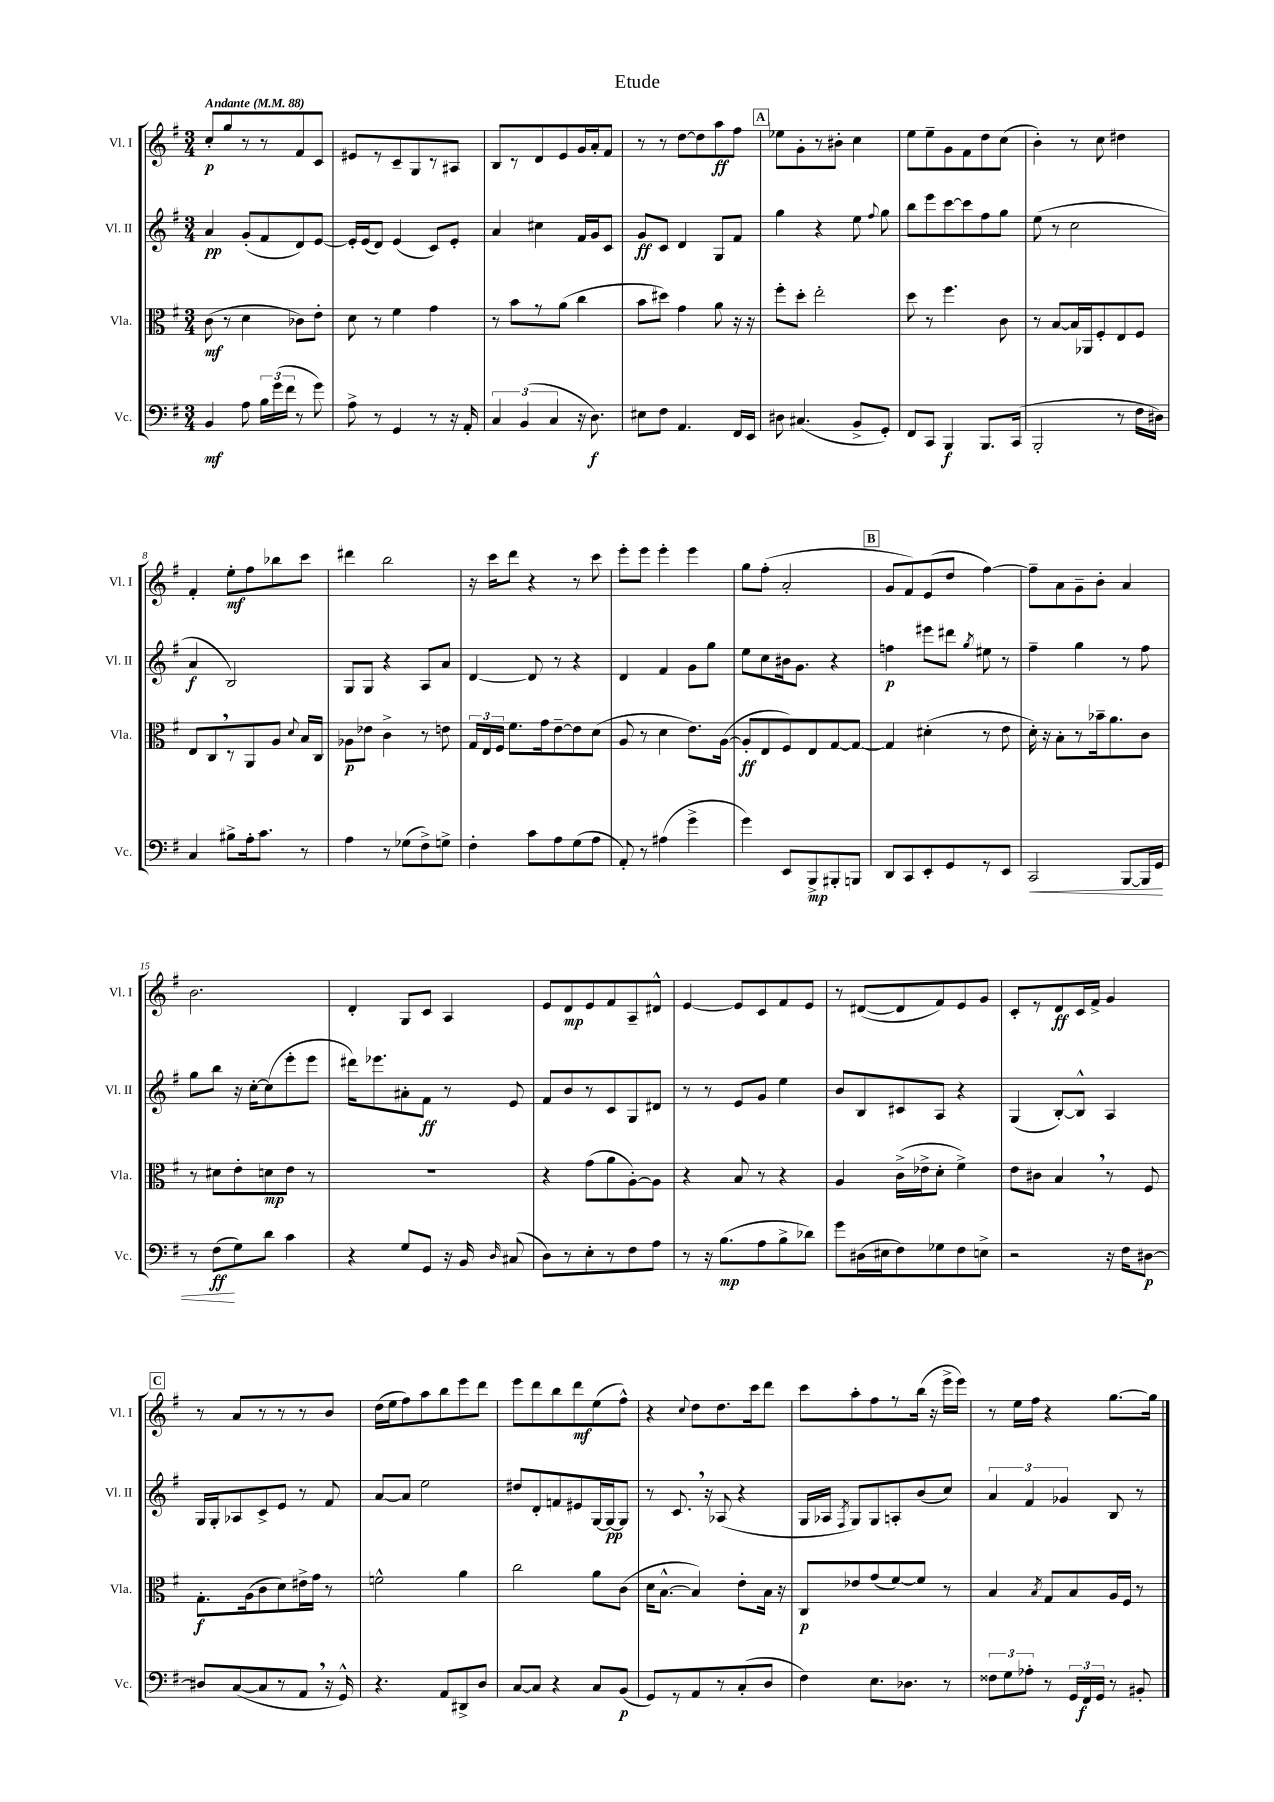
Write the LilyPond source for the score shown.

\header { title = "Etude" }
<<
\new StaffGroup <<
\new Staff = "s0" \with { instrumentName = "Vl. I" shortInstrumentName = "Vl. I" } {
    \clef treble \key g \major \numericTimeSignature \time 3/4 \tempo "Andante" 4 = 88
    \autoBeamOff c''8[-.\p g''8 r8 r8 fis'8 c'8] |
    eis'8[ r8 c'8-- g8 r8 ais8] |
    b8[ r8 d'8 e'8 g'16 a'16-. fis'8] |
    r8 r8 d''8[~ d''8 a''8\ff fis''8] |
    \mark \markup { \box "A" } ees''8[ g'8-. r8 bis'8]-. c''4 |
    e''8[ e''8-- g'8 fis'8 d''8 c''8]( |
    b'4-.) r8 c''8 dis''4 |
    fis'4-. e''8[-.\mf fis''8 bes''8 c'''8] |
    dis'''4 b''2 |
    r16 c'''16[ d'''8] r4 r8 c'''8 |
    e'''8[-. e'''8] e'''4-. e'''4 |
    g''8[ fis''8]-.( a'2-. |
    \mark \markup { \box "B" } g'8[ fis'8) e'8( d''8] fis''4~) |
    fis''8[-- a'8 g'8-- b'8]-. a'4 |
    b'2. |
    d'4-. g8[ c'8] a4 |
    e'8[ d'8\mp e'8 fis'8 a8-- dis'8]-^ |
    e'4~ e'8[ c'8 fis'8 e'8] |
    r8 dis'8[~( dis'8 fis'8) e'8 g'8] |
    c'8[-. r8 d'8\ff c'16 fis'16]-> g'4 |
    \mark \markup { \box "C" } r8 a'8[ r8 r8 r8 b'8] |
    d''16[( e''16 fis''8) a''8 b''8 e'''8 d'''8] |
    e'''8[ d'''8 b''8 d'''8\mf e''8( fis''8]-^) |
    r4 \appoggiatura { c''8 } d''8[ d''8. c'''16 d'''8] |
    c'''8[ a''8-. fis''8 r8 b''16]( r16 e'''16[-> e'''16]) |
    r8 e''16[ fis''16] r4 g''8.[~ g''16] \bar "|." |
}
\new Staff = "s1" \with { instrumentName = "Vl. II" shortInstrumentName = "Vl. II" } {
    \clef treble \key g \major \numericTimeSignature \time 3/4
    \autoBeamOff a'4\pp g'8[-.( fis'8 d'8) e'8]~ |
    e'16[-. e'16( d'8]) e'4( c'8[) e'8]-. |
    a'4 cis''4 fis'16[ g'16 c'8] |
    g'8[\ff c'8] d'4 g8[ fis'8] |
    \mark \markup { \box "A" } g''4 r4 e''8 \appoggiatura { fis''8 } g''8 |
    b''8[ e'''8 c'''8~ c'''8 fis''8 g''8] |
    e''8( r8 c''2 |
    a'4\f b2) |
    g8[ g8] r4 a8[ a'8] |
    d'4~ d'8 r8 r4 |
    d'4 fis'4 g'8[ g''8] |
    e''8[ c''8 bis'16 g'8.] r4 |
    \mark \markup { \box "B" } f''4\p eis'''8[ dis'''8] \acciaccatura { g''8 } eis''8 r8 |
    fis''4-- g''4 r8 fis''8 |
    g''8[ b''8] r16 c''16[~-. c''8( e'''8-. e'''8] |
    dis'''16[) ees'''8. ais'8-. fis'8]\ff r8 e'8 |
    fis'8[ b'8 r8 c'8 g8 dis'8] |
    r8 r8 e'8[ g'8] e''4 |
    b'8[ b8 cis'8 a8] r4 |
    g4( b8[~-.) b8]-^ a4 |
    \mark \markup { \box "C" } g16[ g16-. aes8 c'8-> e'8] r8 fis'8 |
    a'8[~ a'8] e''2 |
    dis''8[ d'8-. f'8 eis'8 g16~ g16~\pp g8] |
    r8 c'8. \breathe r16 aes8( r4 |
    g16[ aes16] \acciaccatura { fis8 } g8[) g8 a8-. b'8( c''8]) |
    \tuplet 3/2 { a'4 fis'4 ges'4 } b8 r8 \bar "|." |
}
\new Staff = "s2" \with { instrumentName = "Vla." shortInstrumentName = "Vla." } {
    \clef alto \key g \major \numericTimeSignature \time 3/4
    \autoBeamOff c'8\mf( r8 d'4 ces'8[) e'8]-. |
    d'8 r8 fis'4 g'4 |
    r8 b'8[ r8 a'8]( c''4 |
    b'8[ dis''8]) g'4 a'8 r16 r16 |
    \mark \markup { \box "A" } fis''8[-. d''8]-. e''2-. |
    d''8 r8 fis''4. c'8 |
    r8 b8[~ b16 aes,16 fis8-. e8 fis8] |
    e8[ c8 \breathe r8 a,8 a8] \appoggiatura { d'8 } b16[ c16] |
    aes8[\p ees'8] c'4-> r8 e'8 |
    \tuplet 3/2 { g16[ e16 fis16] } fis'8.[ g'16 e'8~-- e'8 d'8]( |
    a8 r8 d'4 e'8.[) a16]~( |
    a8[-.\ff e8 fis8) e8 g8~ g8]~ |
    \mark \markup { \box "B" } g4 dis'4-.( r8 e'8 |
    d'16-.) r16 b8[-. r8 bes'16-- a'8. c'8] |
    r8 dis'8[ e'8-. d'8\mp e'8] r8 |
    R2. |
    r4 g'8[( a'8 a8~-.) a8] |
    r4 b8 r8 r4 |
    a4 c'16[->( ees'16-> d'8]-. fis'4->) |
    e'8[ cis'8] b4 \breathe r8 fis8 |
    \mark \markup { \box "C" } g8.[-.\f a16( c'8 d'8) eis'16-> g'16] r8 |
    f'2-^ a'4 |
    c''2 a'8[ c'8]( |
    d'16[ b8.]~-^ b4) e'8[-. b16] r16 |
    c8[\p ees'8 g'8( fis'8~) fis'8] r8 |
    b4 \acciaccatura { b8 } g8[ b8 a16 fis16] r8 \bar "|." |
}
\new Staff = "s3" \with { instrumentName = "Vc." shortInstrumentName = "Vc." } {
    \clef bass \key g \major \numericTimeSignature \time 3/4
    \autoBeamOff b,4\mf a8 \tuplet 3/2 { b16[ g'16( fis'16] } r8 g'8) |
    a8-> r8 g,4 r8 r16 a,16-. |
    \tuplet 3/2 { c4 b,4( c4 } r16 d8.\f) |
    eis8[ fis8] a,4. fis,16[ e,16] |
    \mark \markup { \box "A" } dis8 cis4.( b,8[-> g,8]-.) |
    fis,8[ c,8] b,,4\f b,,8.[ c,16]( |
    b,,2-. r8 fis16[ dis16]) |
    c4 bis8[-> a16-. c'8.] r8 |
    a4 r8 ges8[( fis8->) g8]-> |
    fis4-. c'8[ a8 g8( a8] |
    a,8-.) r8 ais4( g'4-> |
    g'4) e,8[ b,,8->\mp bis,,8-. b,,8] |
    \mark \markup { \box "B" } d,8[ c,8 e,8-. g,8 r8 e,8] |
    c,2\< b,,8[~ b,,16 g,16] |
    r8 fis8[\ff\!( g8) d'8] c'4 |
    r4 g8[ g,8] r16 b,16 \grace { d16 } cis8( |
    d8[) r8 e8-. r8 fis8 a8] |
    r8 r16 b8.[\mp( a8 b8-> des'8]) |
    g'8[ dis16( eis16 fis8) ges8 fis8 e8]-> |
    r2 r16 fis16[ dis8]~\p |
    \mark \markup { \box "C" } dis8[ c8~( c8 r8 a,8] \breathe r16 g,16-^) |
    r4. a,8[ dis,8-> d8] |
    c8[~ c8] r4 c8[ b,8]\p( |
    g,8[) r8 a,8 r8 c8-.( d8] |
    fis4) e8.[ des8.] r8 |
    \tuplet 3/2 { fisis8[ g8 aes8]-. } r8 \tuplet 3/2 { g,16[ fis,16\f g,16] } r8 bis,8-. \bar "|." |
}
>>
>>
